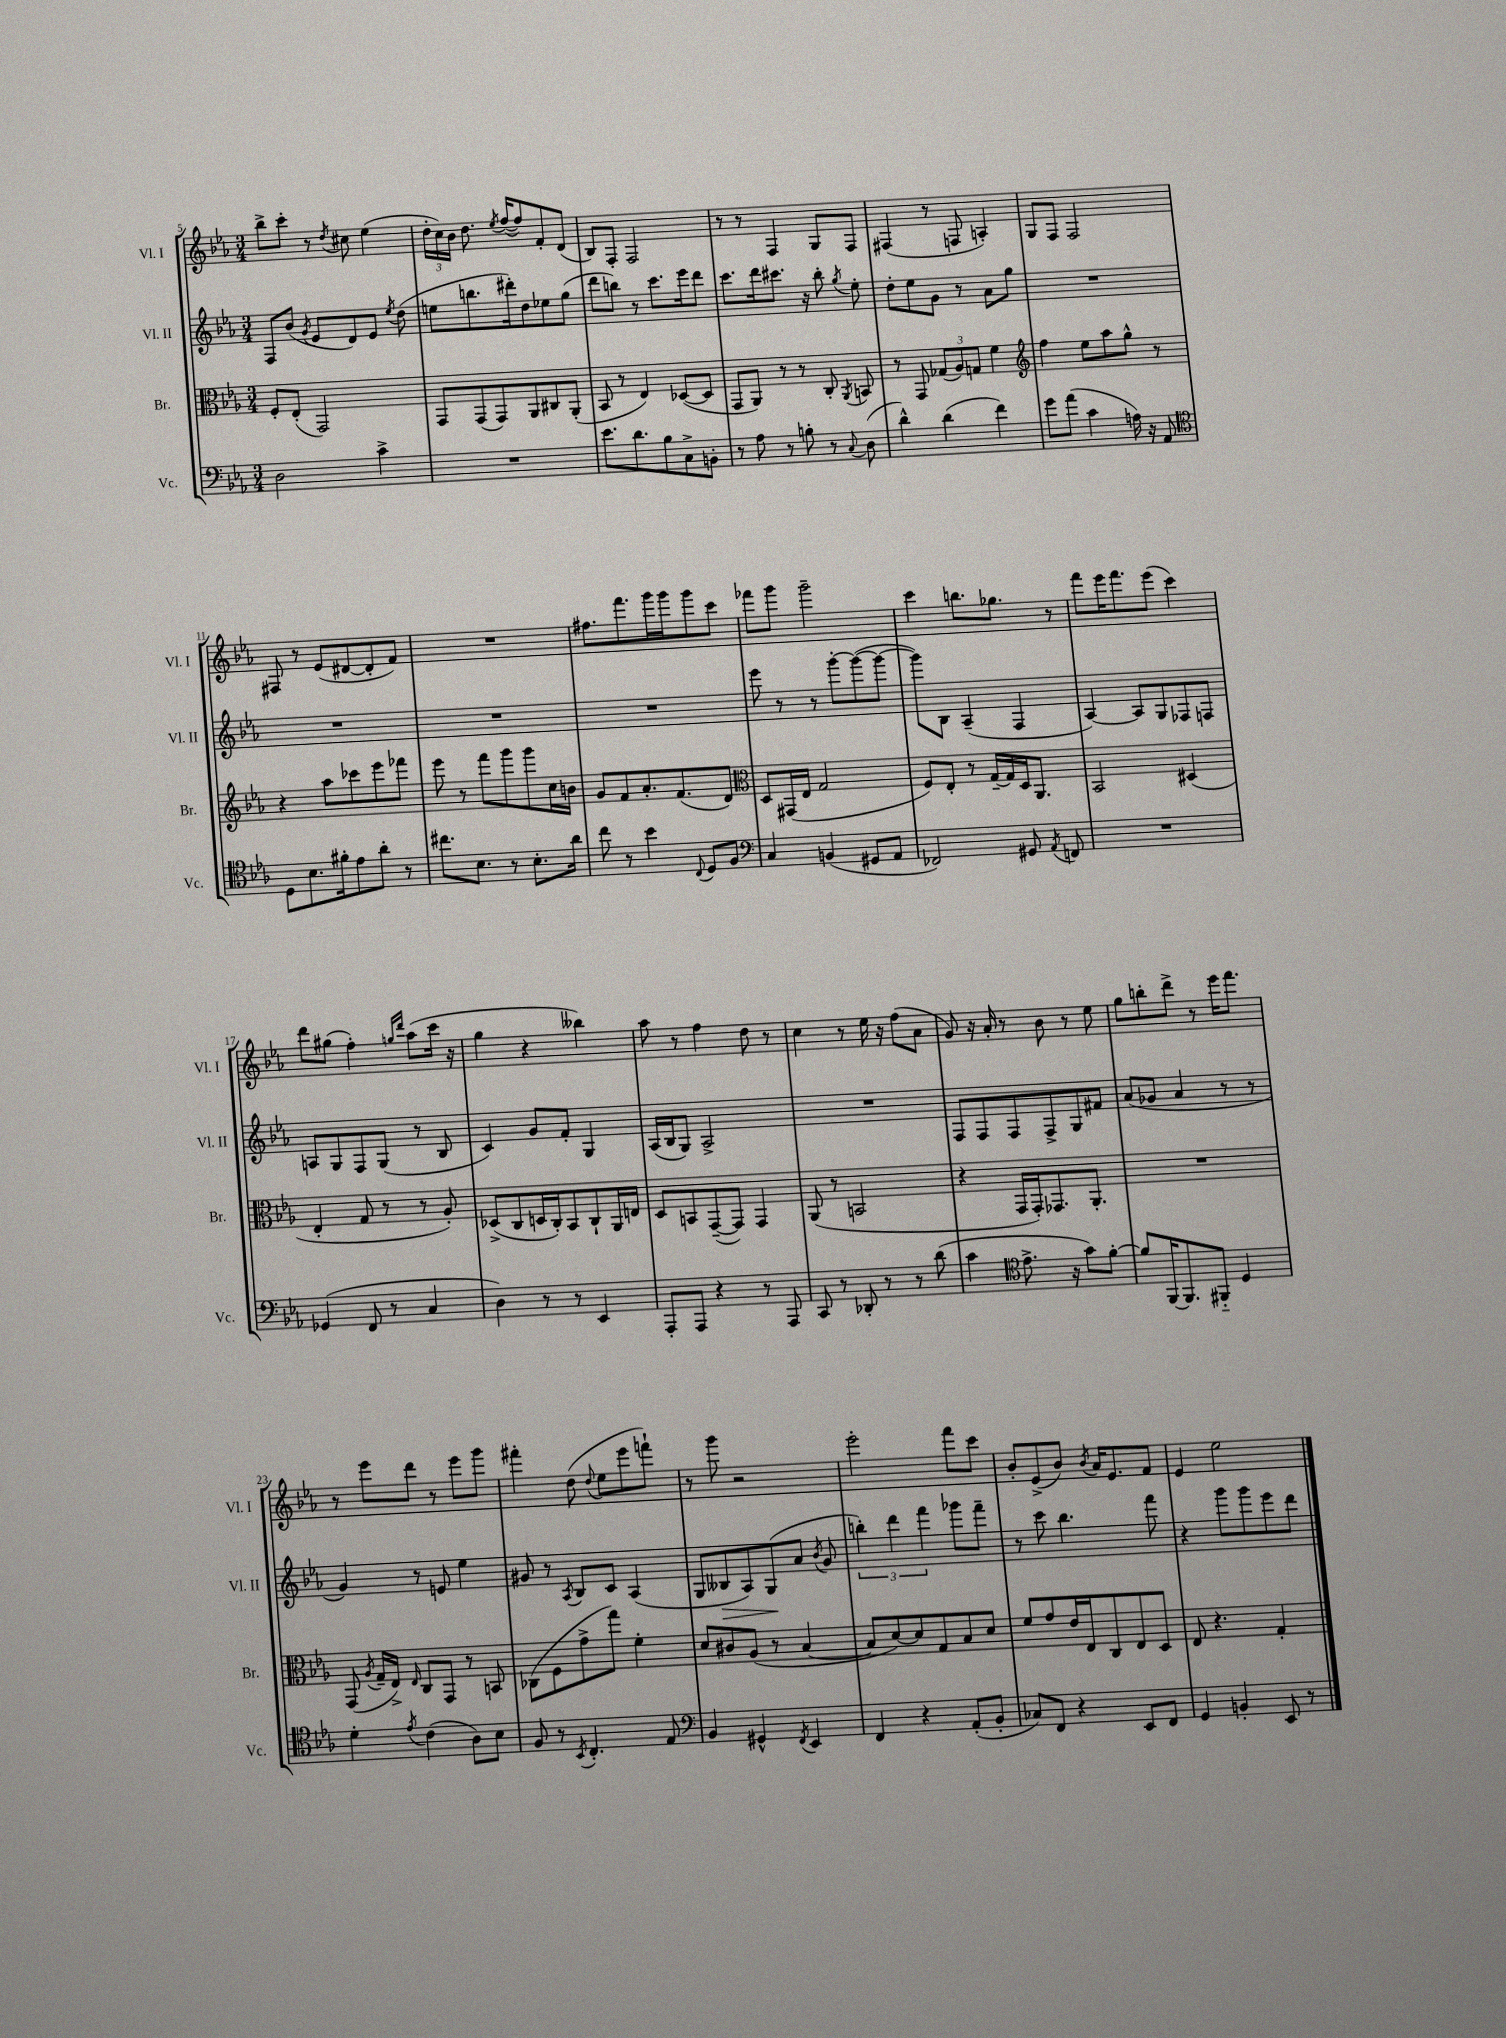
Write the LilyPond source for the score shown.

<<
\new StaffGroup <<
\new Staff = "s0" \with { instrumentName = "Vl. I" shortInstrumentName = "Vl. I" } {
    \clef treble \key ees \major \numericTimeSignature \time 3/4
    \autoBeamOff bes''8[-> c'''8]-. r8 \acciaccatura { d''8 } cis''8 ees''4( |
    \tuplet 3/2 { d''16[-. c''16) bes'16] } d''8. \acciaccatura { ees''8 } f''16[~( f''8) f'8-. d'8]( |
    bes8[) f8]-. f2 |
    r8 r8 f4 g8[ f8] |
    fis4( r8 f8 a4-.) |
    g8[ f8] f2 |
    fis8 r8 ees'8[( dis'8~ dis'8-. f'8]) |
    R2. |
    fis''8.[ f'''8. g'''16 g'''16 g'''8 c'''8] |
    fes'''8[ g'''8] g'''2-- |
    c'''4 b''8.[ ges''8.] r8 |
    f'''8[ ees'''16 f'''8. ees'''8]( c'''4) |
    d'''8[ gis''8]( f''4-.) \grace { g''16[ d'''16] } aes''8[( c'''16] r16 |
    g''4 r4 beses''4) |
    aes''8 r8 f''4 d''8 r8 |
    c''4 r8 ees''16 r16 f''8[( aes'8] |
    g'8) r16 aes'16-. r8 bes'8 r8 ees''8 |
    g''8[ b''8-. d'''8]-> r8 ees'''16[ f'''8.] |
    r8 ees'''8[ d'''8] r8 ees'''8[ g'''8] |
    fis'''4-. d''8( \appoggiatura { d''8 } ees''8[ ees'''8 f'''8]-!) |
    r8 g'''8 r2 |
    ees'''2-. f'''8[ c'''8] |
    bes'8[-. ees'8->( bes'8]) \acciaccatura { bes'8 } aes'16[ ees'8. f'8] |
    ees'4 ees''2 \bar "|." |
}
\new Staff = "s1" \with { instrumentName = "Vl. II" shortInstrumentName = "Vl. II" } {
    \clef treble \key ees \major \numericTimeSignature \time 3/4
    \autoBeamOff f8[ bes'8]( \acciaccatura { g'8 } ees'8[ d'8) ees'8] \acciaccatura { ees''8 } d''8( |
    e''8[ b''8. dis'''16-.) d''8 ees''8 g''8]( |
    d'''8[ b''8]) r8 c'''8.[ ees'''16 d'''8] |
    c'''8.[ d'''16 cis'''8.] r16 bes''8-. \acciaccatura { g''8 } ees''8-. |
    d''8[-. ees''8 g'8] r8 aes'8[ g''8] |
    R2. |
    R2. |
    R2. |
    R2. |
    ees'''8 r8 r8 g'''8[~-. g'''8~( g'''8]~ |
    g'''8[) bes8] aes4--( f4 |
    aes4~) aes8[ g8 fes8 f8] |
    a8[ g8 f8 g8]( r8 bes8 |
    c'4) g'8[ f'8]-. g4 |
    aes16[( bes16 g8]) aes2-> |
    R2. |
    f8[ f8 f8 f8-> g8 fis'8] |
    aes'8[( ges'8] aes'4 r8 r8 |
    g'4) r8 e'8 ees''4 |
    gis'8 r8 \acciaccatura { aes8 } bes8[ c'8] aes4( |
    g8[ beses8\> aes8) g8\!( aes'8] \acciaccatura { bes'8 } g'8 |
    \tuplet 3/2 { b''4-.) d'''4 f'''4 } ges'''8[ f'''8]-- |
    r8 c'''8 bes''4. f'''8 |
    r4 g'''8[ g'''8 ees'''8 d'''8] \bar "|." |
}
\new Staff = "s2" \with { instrumentName = "Br." shortInstrumentName = "Br." } {
    \clef alto \key ees \major \numericTimeSignature \time 3/4
    \autoBeamOff f8[-. ees8]-.( g,2) |
    g,8[ g,8( g,8) aes,8 cis8 aes,8]-.( |
    bes,8 r8 ees4) des8[~( des8] |
    g,8[ aes,8]) r8 r8 c8-. \acciaccatura { aes,8 } b,8 |
    r8 g,8 \tuplet 3/2 { ges8[( aes8) g8] } f'4 |
    \clef treble f''4 ees''8[ aes''8 g''8]-^ r8 |
    r4 aes''8[ ces'''8 ees'''8 fes'''8] |
    ees'''8 r8 f'''8[ g'''8 g'''8 c''16 b'16] |
    g'8[ f'8 aes'8.-. f'8.( d'8]) |
    \clef alto d8[ gis,16( ees16] g2 |
    f8[) ees8]-. r8 g16[~-- g16 d16 aes,8.] |
    bes,2 dis4( |
    ees4-. g8 r8 r8 aes8-.) |
    des8[->( c8 d16 c16-.) bes,8 c8-! aes,16 e16] |
    d8[ b,8 g,8~--( g,8]) g,4 |
    aes,8( r8 b,2 |
    r4 g,16[ g,16-.) ges,8. aes,8.]-. |
    R2. |
    g,8( \acciaccatura { aes8 } g16[-- ees16]->) \grace { ees16 } c8[ g,8] r8 b,8 |
    ces8[( f8 g'8-> g''8]) f'4-. |
    d'8[ cis'8 aes8]( r8 bes4~ |
    bes8[ d'8~) d'8 g8 bes8 d'8] |
    f'8[ g'8 ees'16 ees16 c8 ees8 d8] |
    ees8 r4. g4-. \bar "|." |
}
\new Staff = "s3" \with { instrumentName = "Vc." shortInstrumentName = "Vc." } {
    \clef bass \key ees \major \numericTimeSignature \time 3/4
    \autoBeamOff d2 c'4-> |
    R2. |
    ees'8.[ d'8. bes8 c8-> b,8]-. |
    r8 aes8 r8 b8-. r8 \appoggiatura { c8 } d8( |
    d'4-^) d'4( f'4) |
    g'8[ aes'8]( c'4 a16) r16 aes,8 |
    \clef tenor d8[ bes8. fis'16-. ees'8 aes'8]-. r8 |
    cis''8.[ bes8.] r8 bes8.[-. aes'16] |
    c''8 r8 bes'4 \appoggiatura { c8 } d8[ f8] |
    \clef bass c4 b,4( gis,8[ aes,8] |
    fes,2) gis,8 \acciaccatura { aes,8 } f,8 |
    R2. |
    ges,4( f,8 r8 c4 |
    d4) r8 r8 ees,4 |
    aes,,8[-. aes,,8] r4 r8 aes,,8 |
    c,8 r8 des,8-. r8 r8 d'8( |
    c'4 \clef tenor ees'8.-> r16 g'8[) f'8]~-. |
    f'8[ f,16~ f,8. fis,8]-_ d4 |
    d'4-. \acciaccatura { ees'8 } c'4( aes8[) bes8] |
    f8 r8 \acciaccatura { bes,8 } c4.-. ees8 |
    \clef bass bes,4 gis,4-^ \acciaccatura { f,8 } ees,4 |
    f,4 r4 aes,8[-.( bes,8]-. |
    ces8[) f,8] r4 ees,8[ f,8] |
    g,4 b,4-. ees,8 r8 \bar "|." |
}
>>
>>
\layout { \context { \Score currentBarNumber = #5 } }
